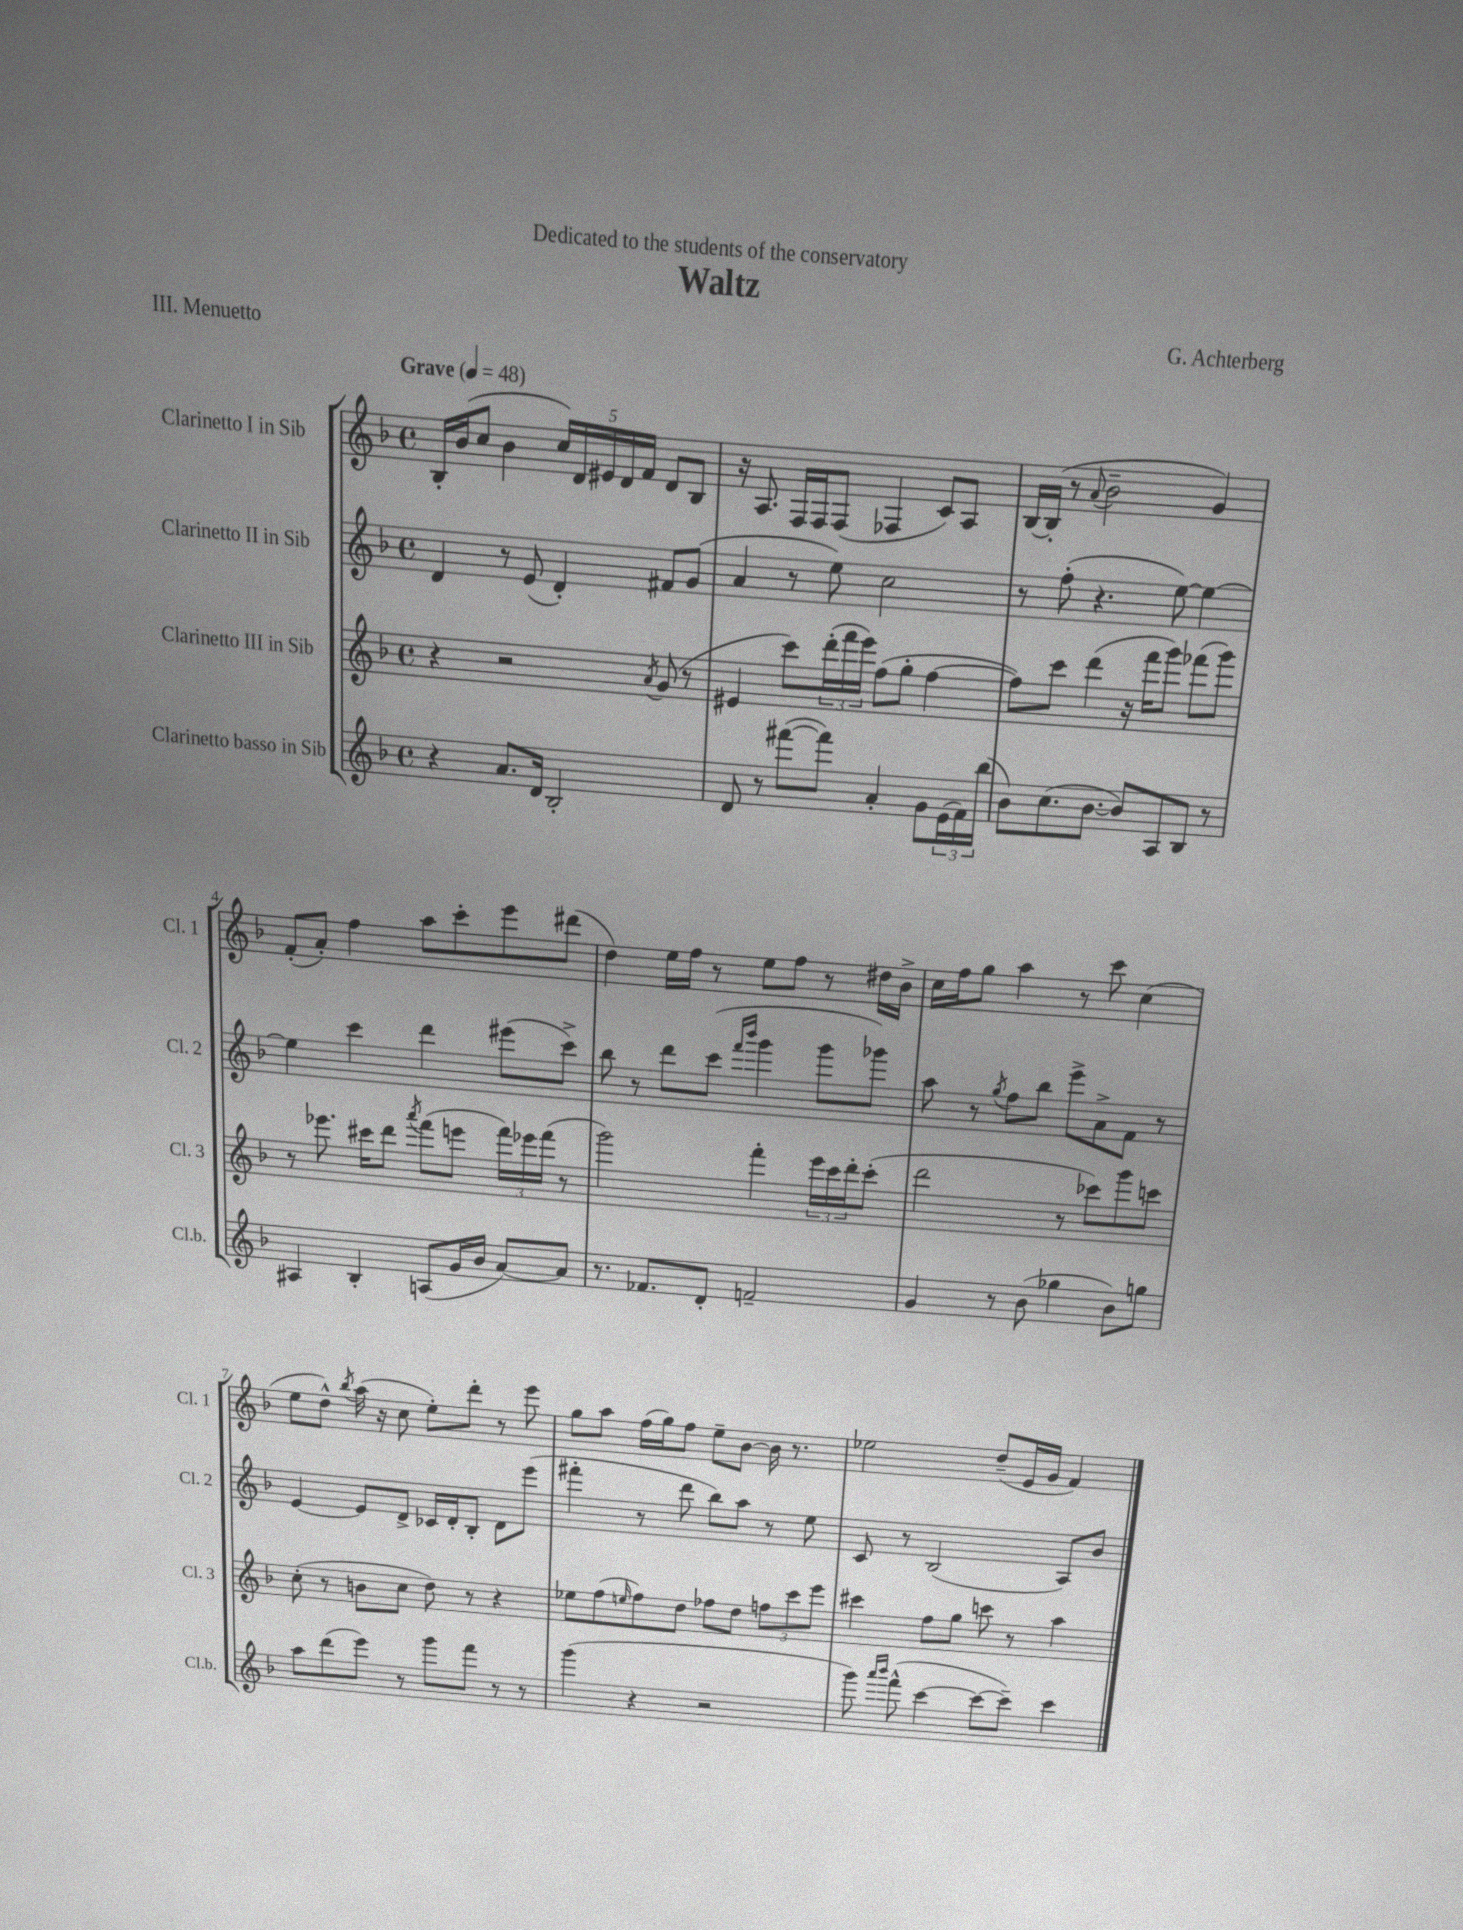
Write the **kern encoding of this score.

**kern	**kern	**kern	**kern
*part4	*part3	*part2	*part1
*staff4	*staff3	*staff2	*staff1
*I"Clarinetto basso in Sib	*I"Clarinetto III in Sib	*I"Clarinetto II in Sib	*I"Clarinetto I in Sib
*I'Cl.b.	*I'Cl. 3	*I'Cl. 2	*I'Cl. 1
*clefG2	*clefG2	*clefG2	*clefG2
*k[b-]	*k[b-]	*k[b-]	*k[b-]
*M4/4	*M4/4	*M4/4	*M4/4
*met(c)	*met(c)	*met(c)	*met(c)
*MM48	*MM48	*MM48	*MM48
=1	=1	=1	=1
!	!	!	!LO:TX:a:B:t=Grave
4r	4r	4d/	16B-'/LL
.	.	.	(16b-/J
.	.	.	8cc/J
8.a/L	2r	8r	4b-\
.	.	(8e/	.
16d/Jk	.	.	.
2B-'/	.	4d'/)	20cc/LL)
.	.	.	20d/
.	.	.	20e#X/
.	.	.	20d/
.	.	.	20f/JJ
.	8qa/	.	.
.	(8g/	8f#X/L	8d/L
.	8r	(8g/J	8B-/J
=2	=2	=2	=2
8d/	4e#X/	4a/	16r
.	.	.	8.A/
8r	.	.	.
([8fff#X\L	8ccc\L)	8r	16F/LL
.	.	.	16F/J
8fff#\J])	(24ddd'\L	8ee\)	(8F/J
.	24fff\	.	.
.	24eee\JJ)	.	.
4a'/	(8ff\L	2cc\	4F-X/
.	8gg'\J	.	.
8g\L	[4ff\	.	8c/L)
(24e\L	.	.	8A/J
24f\)	.	.	.
(24bb-\JJ	.	.	.
=3	=3	=3	=3
8b-\L)	8ff\L])	8r	[16B-/LL
.	.	.	(16B-'/JJ]
(8.cc\	8ccc\J	(8ff'\	8r
.	.	.	8qqa/
.	(4ddd\	4.r	2b-~\
[8.b-\J	.	.	.
8b-/L])	16r	.	.
.	16fff\KL	.	.
8A/	8ggg\J)	[8ee\)	.
8B-/J	(8fff-X\L	4ee\_	4g/)
8r	8ggg\J)	.	.
!!LO:LB:g=z
=4	=4	=4	=4
4A#X/	8r	4ee\]	(8f'/L
.	8.eee-X\	.	8a'/J)
4B-'/	.	4ccc\	4ff\
.	16ccc#X\KL	.	.
.	8ddd\J	.	.
.	8qaaa/	.	.
(8An/L	(8fff\L	4ddd\	8aa\L
16g/L	8eeen\J	.	8ccc'\
16b-/JJ	.	.	.
[8a/L)	24fff\LL)	(8eee#X\L	8eee\
.	24eee-X\	.	.
.	(24fff\JJ	.	.
8a/J]	8r	8ccc^\J)	(8ddd#X\J
=5	=5	=5	=5
8.r	2ggg\)	8bb-\	4dd\)
.	.	8r	.
8.f-X/L	.	.	.
.	.	8ddd\L	16ee\LL
.	.	.	16ff\JJ
8d'/J	.	(8ccc\J	8r
.	.	16qqfff/LL	.
.	.	16qqbbb-/JJ	.
2fn~/	4fff'\	4ggg\	8ee\L
.	.	.	8ff\J
.	24eee\LL	8ggg\L	8r
.	24ccc\	.	.
.	24ddd'\J	.	.
.	(8ccc'\J	8ggg-X\J)	16dd#X\LL
.	.	.	16b-^\JJ
=6	=6	=6	=6
4g/	2ddd\	8aa\	16cc\LL
.	.	.	16ff\J
.	.	8r	8gg\J
.	.	8qgg/	.
8r	.	8ff\L	4aa\
(8b-\	.	8bb-\J	.
4gg-X\	8r	8eee^\L	8r
.	8ccc-X\L)	8a^\	8ccc\
8b-\L)	8ggg\	8f\J	(4cc\
8ggn\J	8cccn\J	8r	.
!!LO:LB:g=z
=7	=7	=7	=7
8aa\L	(8cc'\	[4e/	8ee\L
(8ddd\	8r	.	8dd^^\J)
.	.	.	8qbb-/
8eee\J)	8bn\L	8e/L]	(16aa\
.	.	.	16r
8r	8cc\J	8d^/J	8cc\
8ggg\L	8dd\)	16c-X/LL	8ee'\L)
.	.	16d'/J	.
8fff\J	8r	8B-'/J	8ddd'\J
8r	4r	8d\L	8r
8r	.	(8eee\J	8eee\
=8	=8	=8	=8
(4ggg\	8ee-X\L	4fff#X'\	8gg\L
.	(8ff\	.	8aa\J
.	16qqeen/	.	.
4r	8ff\)	8r	(16ff\LL
.	.	.	16gg\J)
.	8dd\J	8ddd\	8ff\J
2r	8ff-X\L	8bb-\L)	8ee~\L
.	8dd\J	8aa\J	[8b-\J
.	12ffn\L	8r	16b-\]
.	.	.	8.r
.	12ccc\	.	.
.	.	8ee\	.
.	12eee\J	.	.
=9	=9	=9	=9
8ggg\)	4ccc#X\	8c/	2ee-X\
16qqaaa/LL	.	.	.
16qqbbb-/JJ	.	.	.
(8fff^^\	.	8r	.
[4ccc\	8ff\L	(2B-/	.
.	8gg\J	.	.
8ccc\L_	8cccn\	.	(8dd~/L
8ccc~\J])	8r	.	16e/L
.	.	.	16g/JJ
4ccc\	4aa\	8A/L)	4f/)
.	.	8b-/J	.
==	==	==	==
*-	*-	*-	*-
